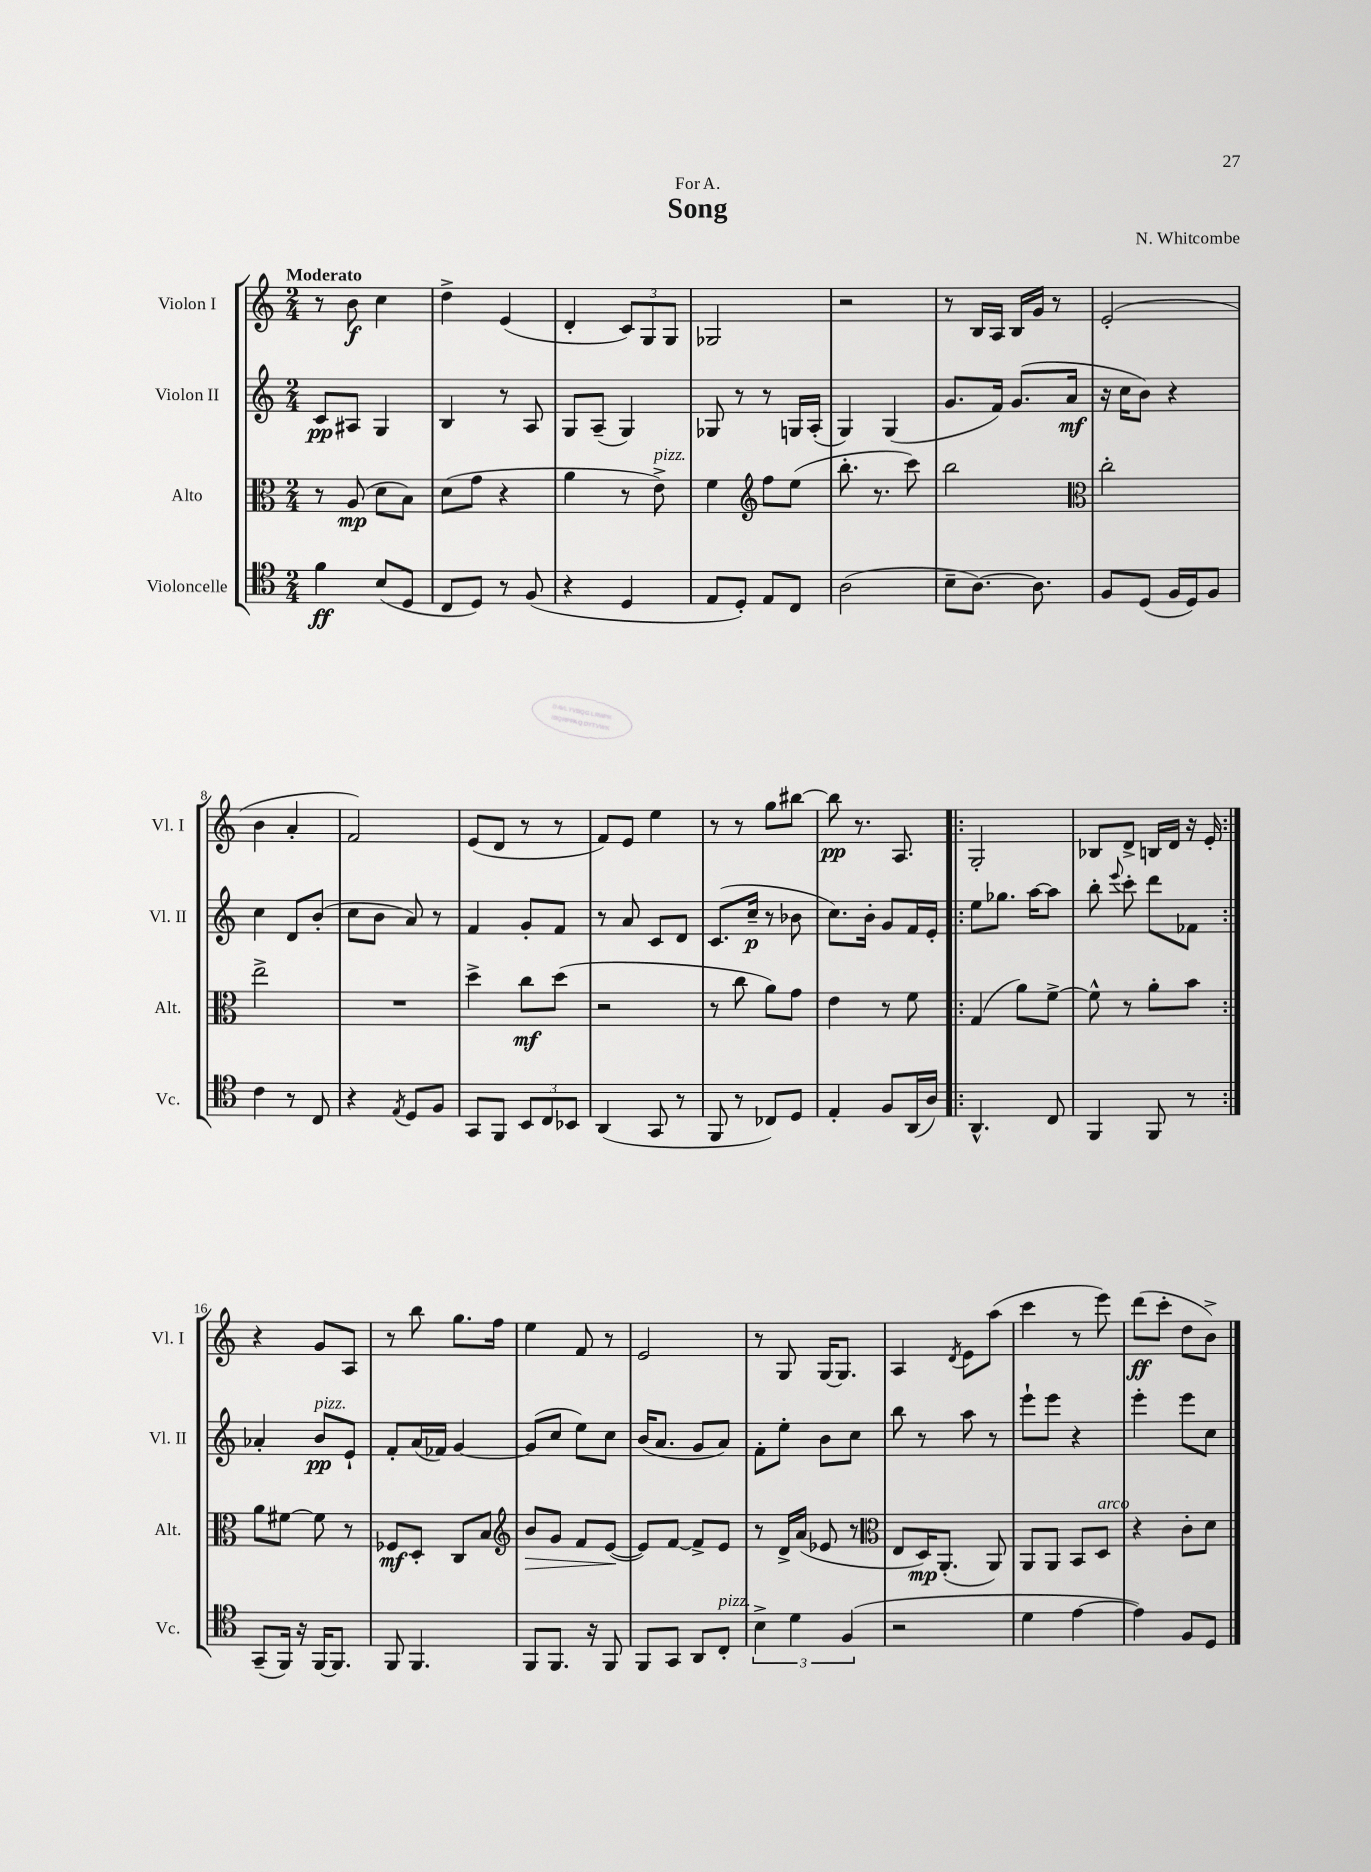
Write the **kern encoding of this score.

**kern	**dynam	**kern	**dynam	**kern	**dynam	**kern	**dynam
*part4	*part4	*part3	*part3	*part2	*part2	*part1	*part1
*staff4	*staff4	*staff3	*staff3	*staff2	*staff2	*staff1	*staff1
*I"Violoncelle	*	*I"Alto	*	*I"Violon II	*	*I"Violon I	*
*I'Vc.	*	*I'Alt.	*	*I'Vl. II	*	*I'Vl. I	*
*clefC4	*	*clefC3	*	*clefG2	*	*clefG2	*
*k[]	*	*k[]	*	*k[]	*	*k[]	*
*M2/4	*	*M2/4	*	*M2/4	*	*M2/4	*
=1	=1	=1	=1	=1	=1	=1	=1
!	!	!	!	!	!	!LO:TX:a:B:t=Moderato	!
4f\	ff	8r	.	8c/L	pp	8r	.
.	.	(8A/	mp	8A#X/J	.	8b\	f
(8B/L	.	8d\L	.	4G/	.	4cc\	.
8D/J	.	8B\J)	.	.	.	.	.
=2	=2	=2	=2	=2	=2	=2	=2
8C/L	.	(8d\L	.	4B/	.	4dd^\	.
8D/J)	.	8g\J	.	.	.	.	.
8r	.	4r	.	8r	.	(4e/	.
(8F/	.	.	.	8A/	.	.	.
=3	=3	=3	=3	=3	=3	=3	=3
4r	.	4a\	.	8G/L	.	4d'/	.
.	.	.	.	(8A~/J	.	.	.
4D/	.	8r	.	4G/)	.	12c/L)	.
.	.	.	.	.	.	12G/	.
!	!	!LO:TX:a:i:t=pizz.	!	!	!	!	!
.	.	8e^\)	.	.	.	.	.
.	.	.	.	.	.	12G/J	.
=4	=4	=4	=4	=4	=4	=4	=4
8E/L	.	4f\	.	8G-X/	.	2G-X/	.
8D'/J)	.	.	.	8r	.	.	.
*	*	*clefG2	*	*	*	*	*
8E/L	.	8ff\L	.	8r	.	.	.
8C/J	.	(8ee\J	.	16Gn/LL	.	.	.
.	.	.	.	(16A'/JJ	.	.	.
=5	=5	=5	=5	=5	=5	=5	=5
(2A\	.	8.bb'\	.	4G/)	.	2r	.
.	.	8.r	.	.	.	.	.
.	.	.	.	(4G/	.	.	.
.	.	8ccc\)	.	.	.	.	.
=6	=6	=6	=6	=6	=6	=6	=6
8B~\L	.	2bb\	.	8.g/L	.	8r	.
[8.A\J)	.	.	.	.	.	16B/LL	.
.	.	.	.	16f/Jk)	.	16A/JJ	.
.	.	.	.	(8.g/L	.	16B/LL	.
8.A\]	.	.	.	.	.	16g/JJ	.
.	.	.	.	.	.	8r	.
.	.	.	.	16a/Jk	mf	.	.
=7	=7	=7	=7	=7	=7	=7	=7
*	*	*clefC3	*	*	*	*	*
8F/L	.	2cc'\	.	16r	.	(2e'/	.
.	.	.	.	16cc\KL	.	.	.
(8D/J	.	.	.	8b\J)	.	.	.
16F/LL	.	.	.	4r	.	.	.
16D/J)	.	.	.	.	.	.	.
8F/J	.	.	.	.	.	.	.
!!LO:LB:g=z
=8	=8	=8	=8	=8	=8	=8	=8
4c\	.	2ee^\	.	4cc\	.	4b\	.
8r	.	.	.	8d/L	.	4a'/	.
8C/	.	.	.	(8b'/J	.	.	.
=9	=9	=9	=9	=9	=9	=9	=9
4r	.	2r	.	8cc\L	.	2f/)	.
.	.	.	.	8b\J	.	.	.
8qE/	.	.	.	.	.	.	.
8D/L	.	.	.	8a/)	.	.	.
8F/J	.	.	.	8r	.	.	.
=10	=10	=10	=10	=10	=10	=10	=10
8GG/L	.	4dd^\	.	4f/	.	(8e/L	.
8FF/J	.	.	.	.	.	8d/J	.
12BB/L	.	8cc\L	mf	8g'/L	.	8r	.
12C/	.	.	.	.	.	.	.
.	.	(8dd\J	.	8f/J	.	8r	.
12BB-X/J	.	.	.	.	.	.	.
=11	=11	=11	=11	=11	=11	=11	=11
(4AA/	.	2r	.	8r	.	8f/L)	.
.	.	.	.	8a/	.	8e/J	.
8GG/	.	.	.	8c/L	.	4ee\	.
8r	.	.	.	8d/J	.	.	.
=12	=12	=12	=12	=12	=12	=12	=12
8FF/	.	8r	.	(8.c/L	.	8r	.
8r	.	8cc\	.	.	.	8r	.
.	.	.	.	16cc~/Jk	p	.	.
8C-X/L)	.	8a\L)	.	8r	.	8gg\L	.
8D/J	.	8g\J	.	8b-X\	.	[8bb#X\J	.
=13	=13	=13	=13	=13	=13	=13	=13
4E'/	.	4e\	.	8.cc\L)	.	8bb#\]	pp
.	.	.	.	.	.	8.r	.
.	.	.	.	16b'\Jk	.	.	.
8F/L	.	8r	.	8g/L	.	.	.
.	.	.	.	.	.	8.A/	.
(16AA/L	.	8f\	.	16f/L	.	.	.
16A/JJ)	.	.	.	16e'/JJ	.	.	.
=14!|:	=14!|:	=14!|:	=14!|:	=14!|:	=14!|:	=14!|:	=14!|:
4.AA^^/	.	(4G/	.	8ee\L	.	2G'/	.
.	.	.	.	8.gg-X\J	.	.	.
.	.	8a\L)	.	.	.	.	.
.	.	.	.	[16aa\KL	.	.	.
8C/	.	[8f^\J	.	8aa\J]	.	.	.
=15	=15	=15	=15	=15	=15	=15	=15
4FF/	.	8f^^\]	.	8bb'\	.	8B-X/L	.
.	.	.	.	8qqeee/	.	.	.
.	.	8r	.	8ccc'\	.	8d^/J	.
8FF/	.	8a'\L	.	8ddd\L	.	16Bn/LL	.
.	.	.	.	.	.	16d/JJ	.
8r	.	8b\J	.	8f-X\J	.	16r	.
.	.	.	.	.	.	16e'/	.
!!LO:LB:g=z
=16:|!	=16:|!	=16:|!	=16:|!	=16:|!	=16:|!	=16:|!	=16:|!
(8GG~/L	.	8a\L	.	4a-X'/	.	4r	.
16FF/Jk)	.	[8f#X\J	.	.	.	.	.
16r	.	.	.	.	.	.	.
!	!	!	!	!LO:TX:a:i:t=pizz.	!	!	!
[16FF/KL	.	8f#\]	.	8b/L	pp	8g/L	.
8.FF/J]	.	.	.	.	.	.	.
.	.	8r	.	8e`/J	.	8A/J	.
=17	=17	=17	=17	=17	=17	=17	=17
8FF/	.	8F-X/L	mf	8f'/L	.	8r	.
4.FF/	.	8D'/J	.	(16a/L	.	8bb\	.
.	.	.	.	16f-X/JJ)	.	.	.
.	.	8C/L	.	[4g/	.	8.gg\L	.
.	.	8B/J	.	.	.	.	.
.	.	.	.	.	.	16ff\Jk	.
=18	=18	=18	=18	=18	=18	=18	=18
*	*	*clefG2	*	*	*	*	*
!	!	!	!LO:HP:b	!	!	!	!
8FF/L	.	8b/L	>	(8g/L]	.	4ee\	.
8.FF/J	.	8g/J	.	8cc/J	.	.	.
.	.	8f/L	.	8ee\L)	.	8f/	.
16r	.	.	.	.	.	.	.
8FF/	.	([8e/J	.	8cc\J	.	8r	.
.	.	.	]	.	.	.	.
=19	=19	=19	=19	=19	=19	=19	=19
8FF/L	.	8e/L])	.	(16b/KL	.	2e/	.
.	.	.	.	8.a/J	.	.	.
8GG/J	.	[8f/J	.	.	.	.	.
8AA/L	.	8f^/L]	.	8g/L	.	.	.
!LO:TX:a:i:t=pizz.	!	!	!	!	!	!	!
8C'/J	.	8e/J	.	8a/J)	.	.	.
=20	=20	=20	=20	=20	=20	=20	=20
6B^\	.	8r	.	8f'\L	.	8r	.
.	.	16d^/LL	.	8ee'\J	.	8G/	.
6d\	.	.	.	.	.	.	.
.	.	(16a/JJ	.	.	.	.	.
.	.	8e-X/	.	8b\L	.	[16G/KL	.
.	.	.	.	.	.	8.G/J]	.
(6F/	.	.	.	.	.	.	.
.	.	8r	.	8cc\J	.	.	.
=21	=21	=21	=21	=21	=21	=21	=21
*	*	*clefC3	*	*	*	*	*
2r	.	8E/L	.	8bb\	.	4A/	.
.	.	16D/K)	mp	8r	.	.	.
.	.	(8.AA'/J	.	.	.	.	.
.	.	.	.	.	.	8qd/	.
.	.	.	.	8aa\	.	8e\L	.
.	.	8AA/)	.	8r	.	(8aa\J	.
=22	=22	=22	=22	=22	=22	=22	=22
4d\	.	8AA/L	.	8eee`\L	.	4ccc\	.
.	.	8AA/J	.	8eee\J	.	.	.
[4e\	.	8BB/L	.	4r	.	8r	.
!	!	!LO:TX:a:i:t=arco	!	!	!	!	!
.	.	8D/J	.	.	.	8eee\)	.
=23	=23	=23	=23	=23	=23	=23	=23
4e\])	.	4r	.	4eee'\	.	(8ddd\L	ff
.	.	.	.	.	.	8ccc'\J	.
8F/L	.	8c'\L	.	8eee\L	.	8dd\L	.
8D/J	.	8d\J	.	8cc\J	.	8b^\J)	.
==	==	==	==	==	==	==	==
*-	*-	*-	*-	*-	*-	*-	*-
